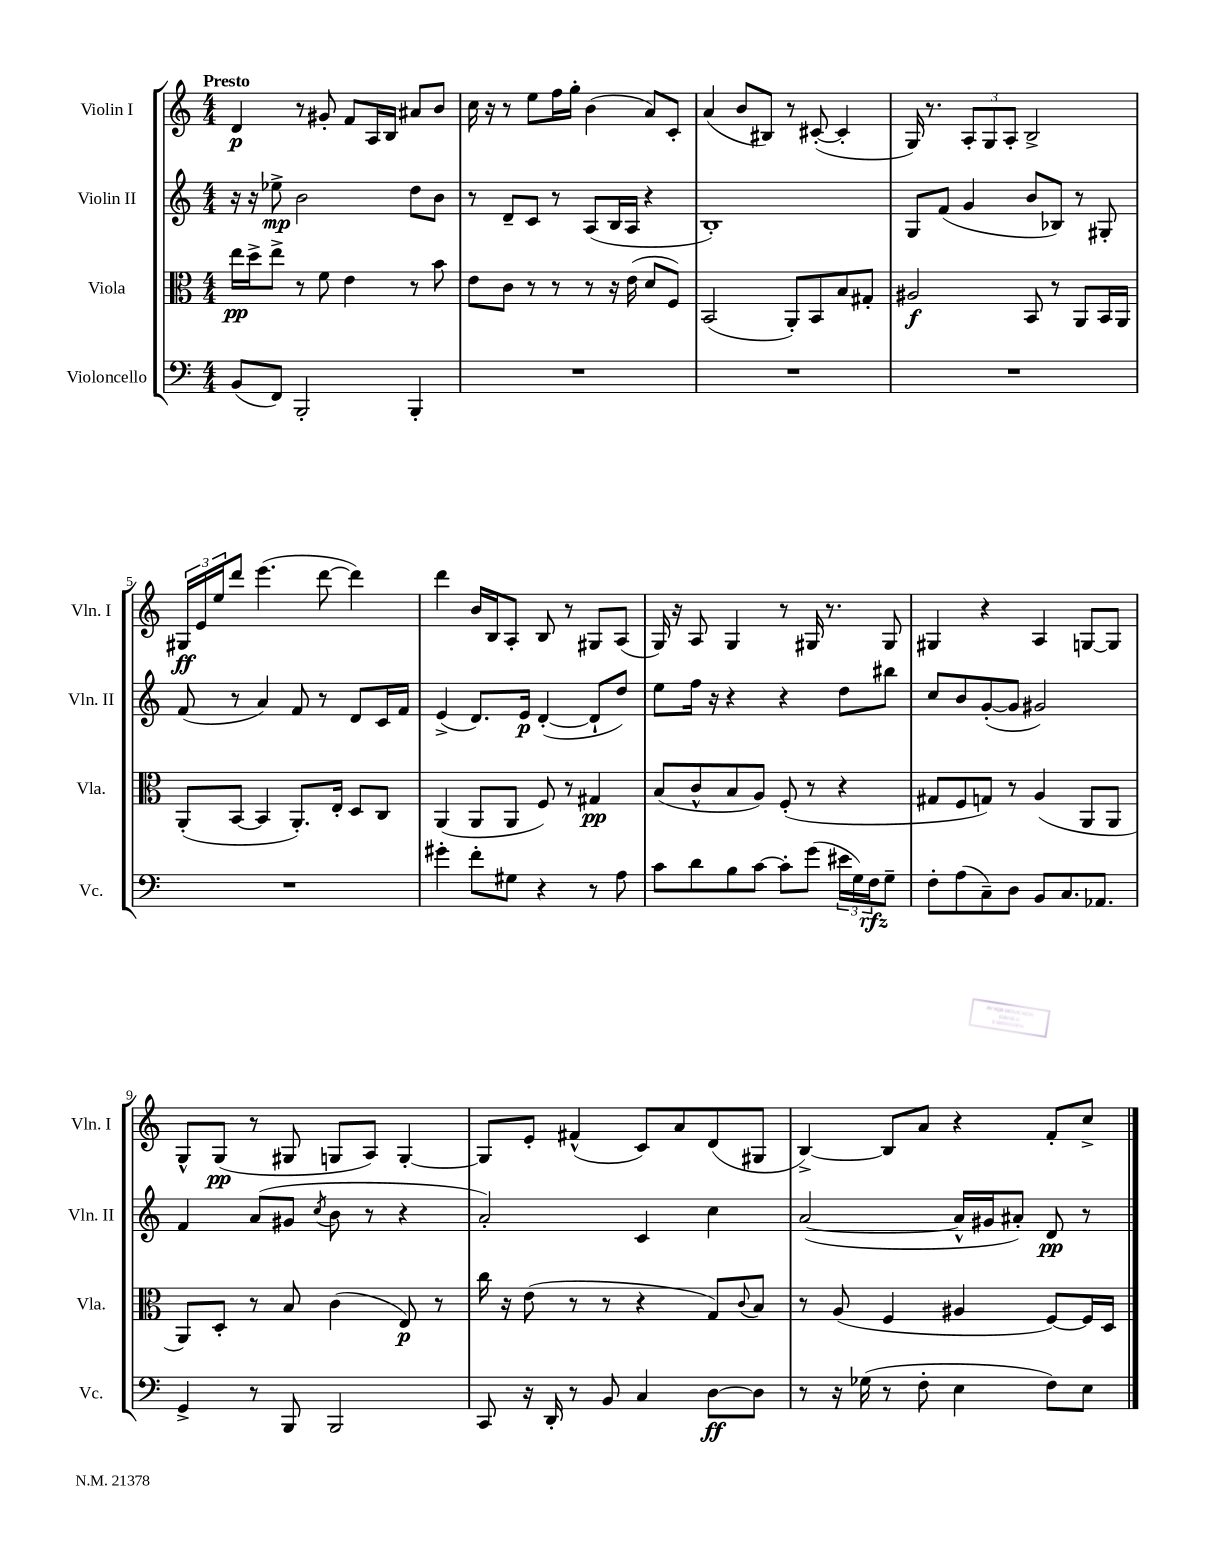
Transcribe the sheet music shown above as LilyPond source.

<<
\new StaffGroup <<
\new Staff = "s0" \with { instrumentName = "Violin I" shortInstrumentName = "Vln. I" } {
    \clef treble \key c \major \numericTimeSignature \time 4/4 \tempo "Presto"
    d'4\p r8 gis'8-. f'8 a16 b16 ais'8 b'8 |
    c''16 r16 r8 e''8 f''16 g''16-. b'4( a'8) c'8-. |
    a'4( b'8 bis8) r8 cis'8~-.( cis'4-. |
    g16) r8. \tuplet 3/2 { a8-. g8 a8-. } b2-> |
    \tuplet 3/2 { gis16\ff e'16 e''16 } d'''8 e'''4.( d'''8~ d'''4) |
    d'''4 b'16 b16 a8-. b8 r8 gis8 a8( |
    g16) r16 a8 g4 r8 gis16 r8. gis8 |
    gis4 r4 a4 g8~ g8 |
    g8-^ g8\pp( r8 gis8 g8 a8) g4~-. |
    g8 e'8-. fis'4-^( c'8) a'8 d'8( gis8 |
    b4~->) b8 a'8 r4 f'8-. c''8-> \bar "|." |
}
\new Staff = "s1" \with { instrumentName = "Violin II" shortInstrumentName = "Vln. II" } {
    \clef treble \key c \major \numericTimeSignature \time 4/4
    r16 r16 ees''8->\mp b'2 d''8 b'8 |
    r8 d'8-- c'8 r8 a8( b16 a16 r4 |
    b1-.) |
    g8 f'8( g'4 b'8 bes8) r8 gis8-. |
    f'8( r8 a'4) f'8 r8 d'8 c'16 f'16 |
    e'4->( d'8.) e'16\p d'4~-.( d'8-! d''8) |
    e''8 f''16 r16 r4 r4 d''8 bis''8 |
    c''8 b'8 g'8~-.( g'8 gis'2) |
    f'4 a'8( gis'8 \acciaccatura { c''8 } b'8 r8 r4 |
    a'2-.) c'4 c''4 |
    a'2~( a'16-^ gis'16 ais'8-.) d'8\pp r8 \bar "|." |
}
\new Staff = "s2" \with { instrumentName = "Viola" shortInstrumentName = "Vla." } {
    \clef alto \key c \major \numericTimeSignature \time 4/4
    e''16\pp d''16-> e''8-> r8 f'8 e'4 r8 b'8 |
    e'8 c'8 r8 r8 r8 r16 e'16( d'8 f8) |
    b,2( a,8-.) b,8 b8 gis8-. |
    ais2\f b,8 r8 a,8 b,16 a,16 |
    a,8-.( b,8~ b,4 a,8.-.) e16-. d8 c8 |
    a,4( a,8 a,8 f8) r8 gis4\pp |
    b8( c'8-^ b8 a8) f8-.( r8 r4 |
    gis8 f8 g8) r8 a4( a,8 a,8 |
    a,8) d8-. r8 b8 c'4( e8\p) r8 |
    c''16 r16 e'8( r8 r8 r4 g8) \appoggiatura { c'8 } b8 |
    r8 a8( f4 ais4 f8~) f16 d16 \bar "|." |
}
\new Staff = "s3" \with { instrumentName = "Violoncello" shortInstrumentName = "Vc." } {
    \clef bass \key c \major \numericTimeSignature \time 4/4
    b,8( f,8) b,,2-. b,,4-. |
    R1 |
    R1 |
    R1 |
    R1 |
    gis'4-. f'8-. gis8 r4 r8 a8 |
    c'8 d'8 b8 c'8~ c'8-. g'8( \tuplet 3/2 { eis'16 g16) f16\rfz } g8-- |
    f8-. a8( c8--) d8 b,8 c8. aes,8. |
    g,4-> r8 b,,8 b,,2 |
    c,8 r16 d,16-. r8 b,8 c4 d8~\ff d8 |
    r8 r16 ges16( r8 f8-. e4 f8) e8 \bar "|." |
}
>>
>>
